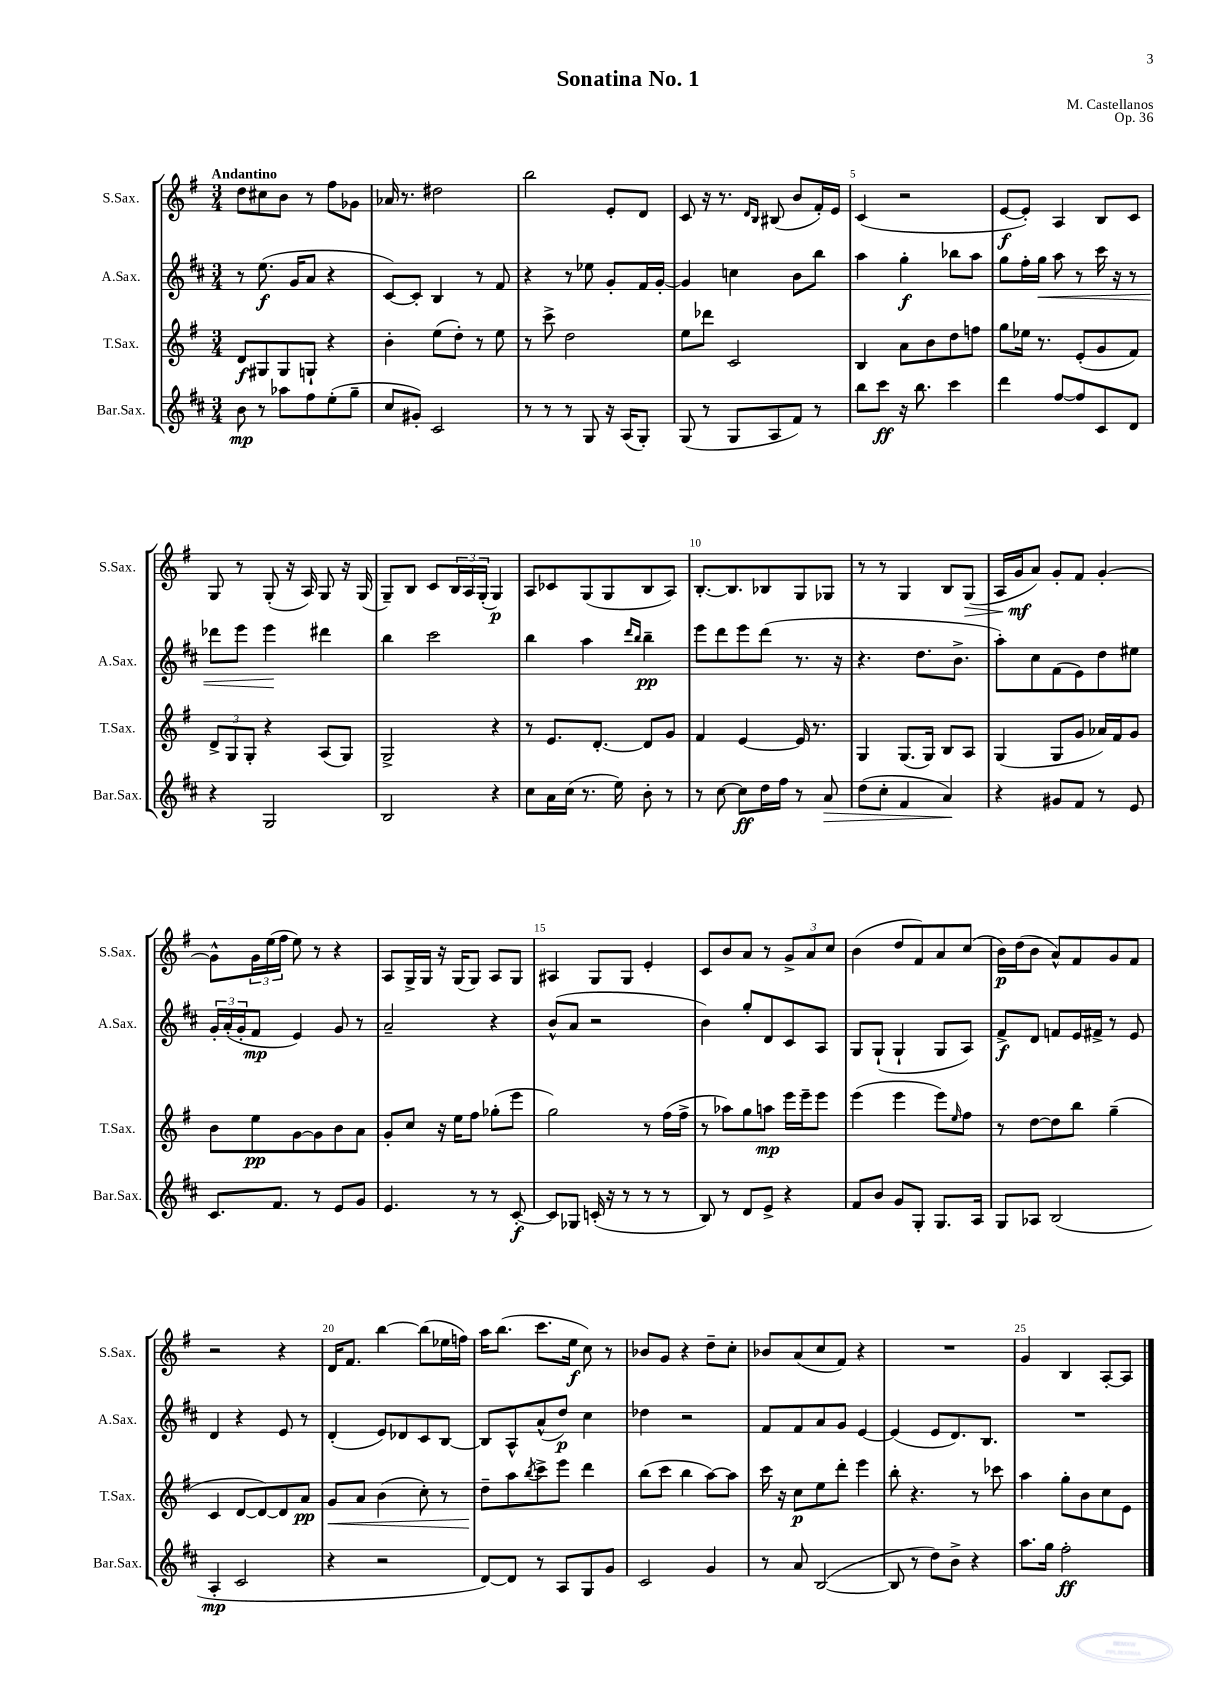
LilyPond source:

\header { title = "Sonatina No. 1" composer = "M. Castellanos" opus = "Op. 36" }
<<
\new StaffGroup <<
\new Staff = "s0" \with { instrumentName = "S.Sax." shortInstrumentName = "S.Sax." } {
    \clef treble \key g \major \numericTimeSignature \time 3/4 \tempo "Andantino"
    d''8 cis''8 b'8 r8 fis''8 ges'8 |
    aes'16 r8. dis''2 |
    b''2 e'8-. d'8 |
    c'8 r16 r8. \grace { d'16 b16 } bis8( b'8 fis'16-.) e'16 |
    c'4( r2 |
    e'8~\f e'8-.) a4 b8 c'8 |
    g8 r8 g8-.( r16 a16) g8 r16 g16( |
    g8--) b8 c'8 \tuplet 3/2 { b16 a16 g16-.( } g4\p) |
    a8 ces'8 g8( g8 b8 a8) |
    b8.~-. b8. bes8 g8 ges8 |
    r8 r8 g4 b8 g8\>( |
    a16 g'16\mf\! a'8) g'8-. fis'8 g'4~-. |
    g'8-^ \tuplet 3/2 { g'16 e''16( fis''16 } e''8) r8 r4 |
    a8 g16-> g16 r16 g16( g8) a8 g8 |
    ais4 g8 g8 e'4-. |
    c'8 b'8 a'8 r8 \tuplet 3/2 { g'8-> a'8 c''8 } |
    b'4( d''8 fis'8) a'8 c''8( |
    b'16\p) d''16( b'8 a'8-^) fis'8 g'8 fis'8 |
    r2 r4 |
    d'16 fis'8. b''4~ b''8( ees''16 f''16) |
    a''16 b''8.( c'''8. e''16\f c''8) r8 |
    bes'8 g'8 r4 d''8-- c''8-. |
    bes'8 a'8( c''8 fis'8) r4 |
    R2. |
    g'4 b4 a8~-. a8 \bar "|." |
}
\new Staff = "s1" \with { instrumentName = "A.Sax." shortInstrumentName = "A.Sax." } {
    \clef treble \key d \major \numericTimeSignature \time 3/4
    r8 e''8.\f( g'16 a'8 r4 |
    cis'8~) cis'8-. b4 r8 fis'8 |
    r4 r8 ees''8 g'8-. fis'16 g'16~-. |
    g'4 c''4 b'8 b''8 |
    a''4 g''4-.\f bes''8 a''8 |
    g''8 fis''16-. g''16\< a''8 r8 cis'''16 r16 r8 |
    des'''8 e'''8 e'''4\! dis'''4 |
    b''4 cis'''2 |
    b''4 a''4 \grace { d'''16 b''16 } b''4--\pp |
    e'''8 d'''8 e'''8 d'''8( r8. r16 |
    r4. d''8. b'8.-> |
    a''8-.) cis''8 fis'8( e'8) d''8 eis''8 |
    \tuplet 3/2 { g'16-. a'16-.( g'16-. } fis'8\mp e'4) g'8 r8 |
    a'2-- r4 |
    b'8-^( a'8 r2 |
    b'4) g''8-. d'8 cis'8 a8 |
    g8 g8-!( g4-! g8 a8) |
    fis'8->\f d'8 f'8 e'16 fis'16-> r8 e'8 |
    d'4 r4 e'8 r8 |
    d'4-.( e'8) des'8 cis'8 b8~ |
    b8 a8-^ a'8-^( d''8\p) cis''4 |
    des''4 r2 |
    fis'8 fis'8 a'8 g'8 e'4~ |
    e'4( e'8 d'8.) b8. |
    R2. \bar "|." |
}
\new Staff = "s2" \with { instrumentName = "T.Sax." shortInstrumentName = "T.Sax." } {
    \clef treble \key g \major \numericTimeSignature \time 3/4
    d'8\f gis8 gis8 g8-! r4 |
    b'4-. e''8( d''8-.) r8 e''8 |
    r8 c'''8-> d''2 |
    e''8 des'''8 c'2 |
    b4 a'8 b'8 d''8 f''8 |
    g''8 ees''16 r8. e'8-.( g'8 fis'8) |
    \tuplet 3/2 { d'8-> g8 g8-. } r4 a8( g8) |
    g2-> r4 |
    r8 e'8. d'8.~-. d'8 g'8 |
    fis'4 e'4~ e'16 r8. |
    g4 g8.( g16) b8 a8 |
    g4( g8 g'8 aes'16) fis'16 g'8 |
    b'8 e''8\pp g'8~ g'8 b'8 a'8 |
    g'8-. c''8 r16 e''16 fis''8 ges''8-.( e'''8 |
    g''2) r8 fis''16( fis''16-> |
    r8 aes''8) g''8 a''8\mp e'''16 e'''16-- e'''8 |
    e'''4( e'''4 e'''8) \grace { e''16 } fis''8 |
    r8 d''8~ d''8 b''8 g''4--( |
    c'4 d'8~ d'8~) d'8 a'8\pp |
    g'8\< a'8 b'4( c''8-.) r8 |
    d''8--\! a''8 \acciaccatura { b''8 } c'''8-> e'''8 d'''4 |
    b''8( c'''8 b''4 a''8~) a''8 |
    c'''16 r16 c''8\p e''8 d'''8-. e'''4 |
    b''8-. r4. r8 ces'''8 |
    a''4 g''8-. b'8 c''8 e'8 \bar "|." |
}
\new Staff = "s3" \with { instrumentName = "Bar.Sax." shortInstrumentName = "Bar.Sax." } {
    \clef treble \key d \major \numericTimeSignature \time 3/4
    b'8\mp r8 aes''8 fis''8 e''8-.( g''8-- |
    cis''8 gis'8-.) cis'2 |
    r8 r8 r8 g8 r16 a16( g8-.) |
    g8( r8 g8 a8 fis'8) r8 |
    b''8 cis'''8\ff r16 b''8. cis'''4 |
    d'''4 fis''8~ fis''8 cis'8 d'8 |
    r4 g2 |
    b2 r4 |
    cis''8 a'16 cis''16( r8. e''16) b'8-. r8 |
    r8 cis''8~ cis''8\ff d''16 fis''16 r8 a'8\> |
    d''8( cis''8-. fis'4 a'4\!) |
    r4 gis'8 fis'8 r8 e'8 |
    cis'8. fis'8. r8 e'8 g'8 |
    e'4. r8 r8 cis'8~-.\f |
    cis'8 ges8 c'16-.( r16 r8 r8 r8 |
    b8) r8 d'8 e'8-> r4 |
    fis'8 b'8 g'8 g8-. g8. a16 |
    g8 aes8 b2( |
    a4-.\mp cis'2 |
    r4 r2 |
    d'8~) d'8 r8 a8 g8 g'8 |
    cis'2 g'4 |
    r8 a'8 b2~( |
    b8 r8 d''8) b'8-> r4 |
    a''8. g''16 fis''2-.\ff \bar "|." |
}
>>
>>
\layout { \context { \Score \override BarNumber.break-visibility = ##(#f #t #t) barNumberVisibility = #(every-nth-bar-number-visible 5) } }
